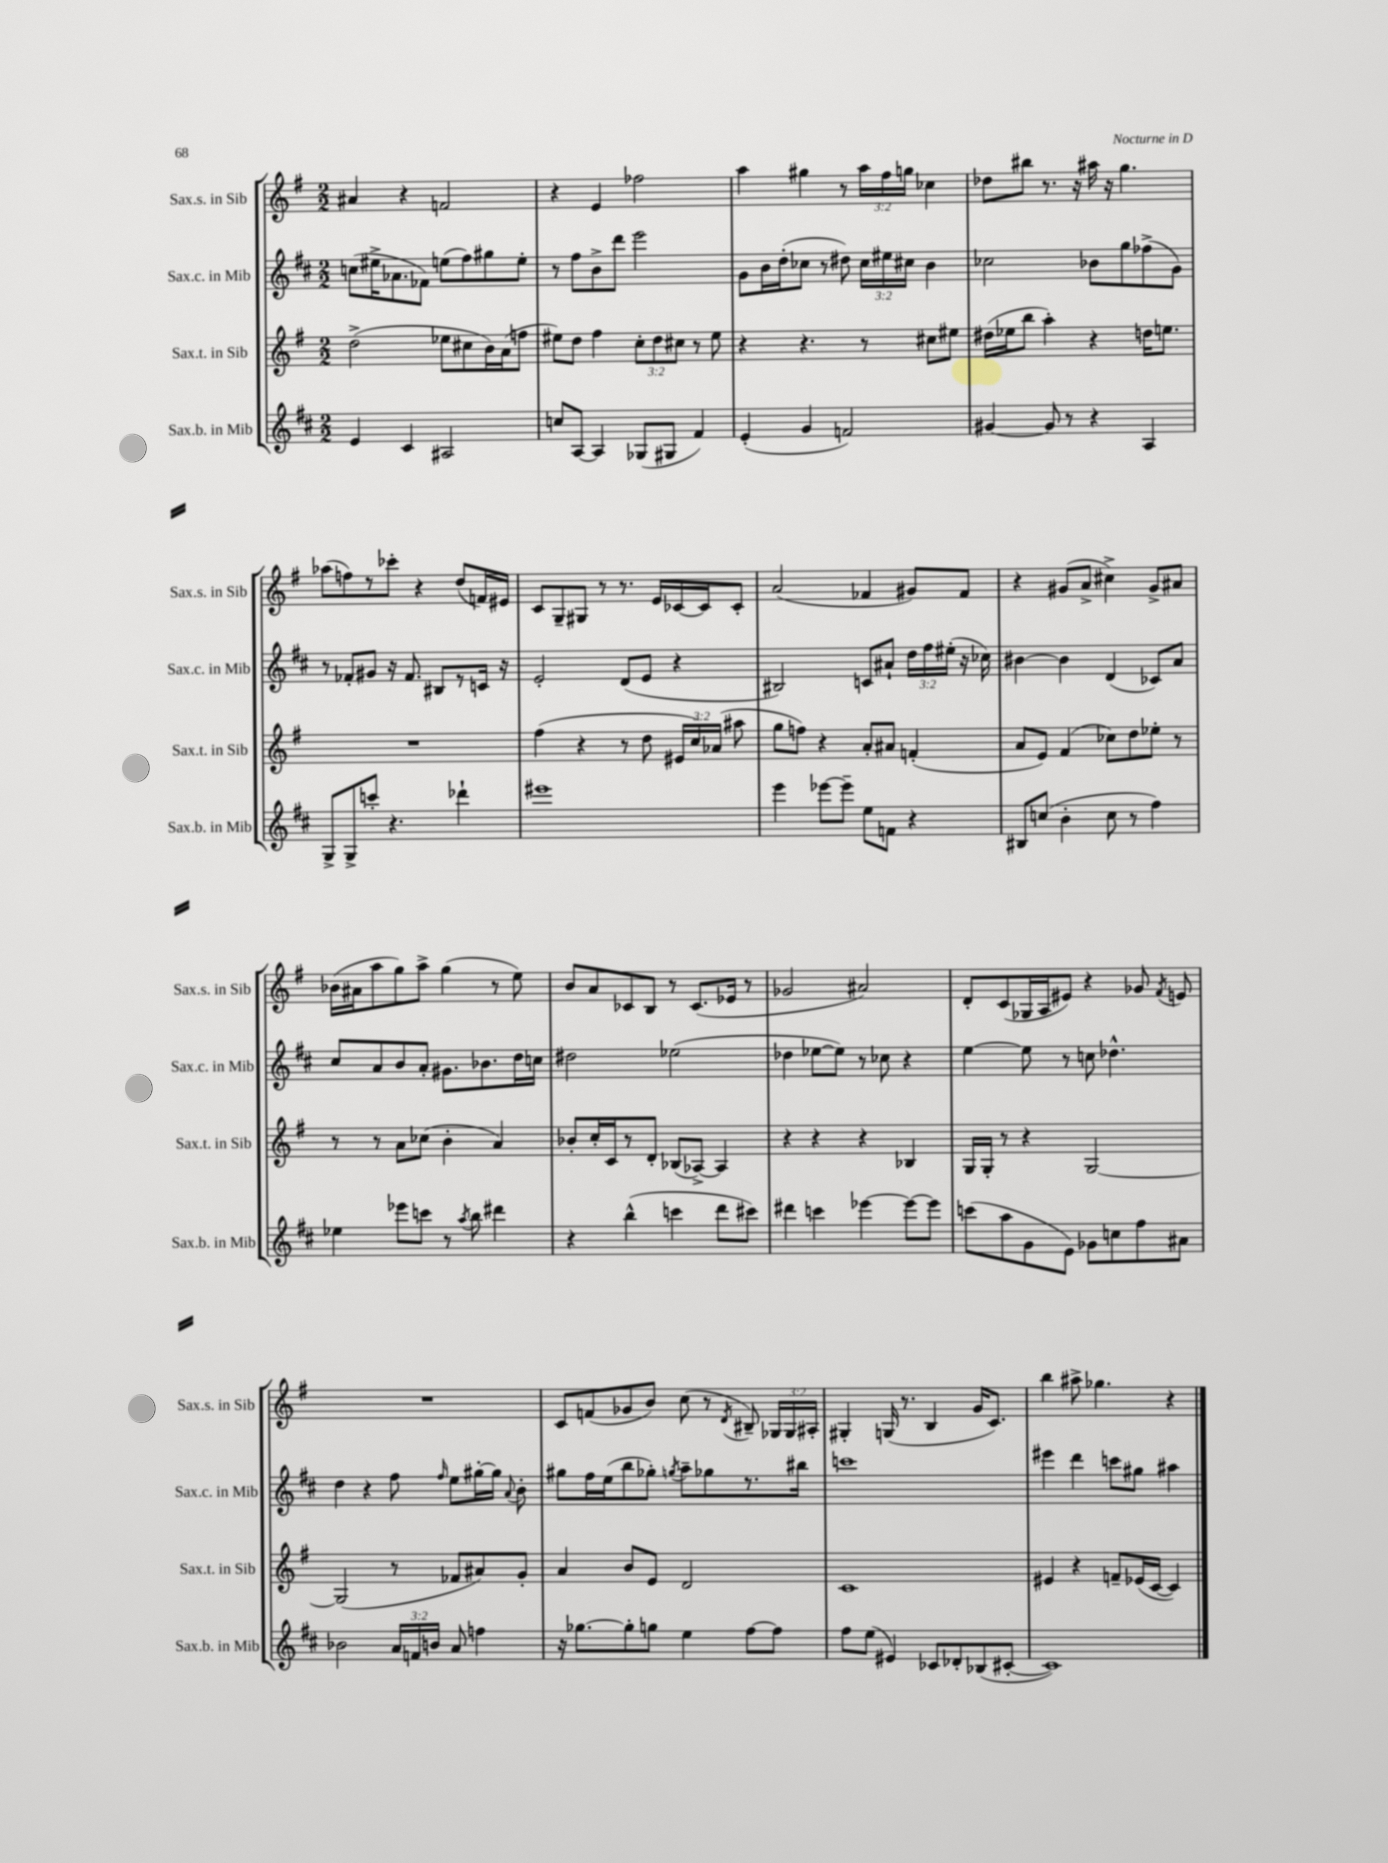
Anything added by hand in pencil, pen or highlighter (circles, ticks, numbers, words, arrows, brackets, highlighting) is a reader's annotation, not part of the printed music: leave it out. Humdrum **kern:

**kern	**kern	**kern	**kern
*staff4	*staff3	*staff2	*staff1
*clefG2	*clefG2	*clefG2	*clefG2
*k[f#c#]	*k[f#]	*k[f#c#]	*k[f#]
*M2/2	*M2/2	*M2/2	*M2/2
4e/	(2dd^\	(8cc\L	4a#/
.	.	16ee#^\K	.
.	.	8.a-\	.
4c#/	.	.	4r
.	.	8f-\J)	.
2A#/	8ee-\L	(8ee\L	2f/
.	8cc#\	8ff#\)	.
.	16b\L)	8gg#\	.
.	(16a\J	.	.
.	8ff\J	8ee'\J	.
=	=	=	=
8cc/L	8ee#\L)	8r	4r
[8A/J	8dd\J	8ff#\L	.
4A/]	4ff#\	8b^\	4e/
.	.	8ddd\J	.
(8G-/L	12cc'\L	2eee\	2ff-\
.	12dd\	.	.
8G#/J	.	.	.
.	12cc#\J	.	.
4f#/)	8r	.	.
.	8ee#\	.	.
=	=	=	=
(4e'/	4r	8g\L	4aa\
.	.	16b\L	.
.	.	(16dd'\J	.
4g/	4.r	8cc-\J	4gg#\
.	.	8r	.
2f/)	.	8dd#\)	8r
.	8r	24cc-\LL	24aa\LL
.	.	24ee#\	24ff#\
.	.	24cc#\JJ	24gg\JJ
.	8cc#\L	4b\	4cc-\
.	8ee#\J	.	.
=	=	=	=
[4g#/	(16dd#\LL	2cc-\	8dd-\L
.	16ee-\J	.	.
.	8bb\J	.	8bb#\J
8g#/]	4aa'\)	.	8.r
8r	.	.	.
.	.	.	16r
4r	4r	8b-\L	16aa#\
.	.	.	16r
.	.	8gg\	4.gg\
4A/	16dd\LK	(8ff-^\	.
.	8.ee\J	.	.
.	.	8g\J)	.
=	=	=	=
8G^/L	1r	8r	(8aa-\L
8G^/	.	8f-'/L	8ff\)
8ccc'/J	.	8g#/J	8r
4.r	.	16r	8ccc-'\J
.	.	8.f-/	.
.	.	.	4r
.	.	8B#/L	.
4ddd-`\	.	8r	(8dd/L
.	.	16c/Jk	16f/L)
.	.	16r	16e#/JJ
=	=	=	=
1eee#	(4ff#\	2e'/	8c/L
.	.	.	8G~/
.	4r	.	8G#/J
.	.	.	8r
.	8r	(8d/L	8.r
.	8dd\	8e/J	.
.	.	.	16e/LL
.	24e#/LL	4r	[16c-/
.	24cc/)	.	.
.	.	.	16c-/]J
.	(24a-/JJ	.	.
.	8aa#\	.	8c-'/J
=	=	=	=
4eee\	8gg\L	2B#/)	(2a/
.	8ff\J)	.	.
[8eee-\L	4r	.	.
8eee-~\]J	.	.	.
8ee\L	8a'/L	8c/L	4f-/
8f\J	8a#/J	8a#`/J	.
4r	(4f'/	24dd\LL	8g#/L)
.	.	24ff#\	.
.	.	(24ee#'\JJ	.
.	.	16r	8f-/J
.	.	16cc-\)	.
=	=	=	=
8B#/L	8a/L	[4b#\	4r
(8cc/J	8e/J)	.	.
4b'\	(4f#/	4b#\]	(8g#/L
.	.	.	8a^/J
8cc\	8cc-\L)	(4d/	4cc#^\)
8r	8dd\	.	.
4ff#\)	8ee-'\J	8c-/L)	8g#^/L
.	8r	8a/J	8a#/J
=	=	=	=
4ee-\	8r	8cc#/L	(16b-\LL
.	.	.	16a#\J
.	8r	8a/	8aa\
8eee-\L	8a\L	8b/	8gg\)
8ccc\J	(8cc-\J	8a'/J	8aa^\J
8r	4b'\	8.g#\L	(4gg\
8qaa/	.	.	.
8bb\	.	.	.
.	.	8.b-\	.
4ddd#\	4a/)	.	8r
.	.	16dd\L	8ee\)
.	.	16cc\JJ	.
=	=	=	=
4r	8b-'/L	2dd#\	8b/L
.	16cc'/L	.	8a/
.	16c/J	.	.
(4bb^^\	8r	.	8c-/
.	8d'/J	.	8B/J
4ccc\	(8B-/L	(2ee-\	8r
.	[8A-^/J)	.	(8.c-/L
8ddd\L	4A-/]	.	.
.	.	.	16e-/Jk
8ccc#\J)	.	.	8r
=	=	=	=
4ddd#\	4r	4dd-\	2g-/
4ccc\	4r	[8ee-\L	.
.	.	8ee-\]J)	.
[4eee-\	4r	8r	2a#/)
.	.	8cc-\	.
8eee-\_L	4B-/	4r	.
8eee-\]J	.	.	.
=	=	=	=
(8ccc\L	16G/LL	[4ee\	8d'/L
.	16G'/JJ	.	.
8aa\	8r	.	(8c/
8g\	4r	8ee\]	16G-/L
.	.	.	16A/J
8e\J)	.	8r	8e#/J)
8g-\L	[2G/	8cc\	4r
8cc\	.	4.dd-^^\	.
8ff#\	.	.	8g-/
.	.	.	8qf#/
8a#\J	.	.	8e/
=	=	=	=
2b-\	(2G/]	4dd\	1r
.	.	4r	.
24a/LL	8r	8ff#\	.
24f/	.	.	.
24b/JJ	.	.	.
.	.	16qqff#/	.
8a/	8f-/L	8ee\L	.
4ff\	8a#/)	[16gg#'\L	.
.	.	16gg#\]JJ	.
.	.	8qqa/	.
.	8g'/J	8b'\	.
=	=	=	=
16r	4a/	8gg#\L	8c/L
[8.gg-\L	.	.	.
.	.	16ff#\L	(8f/
.	.	(16ee\J	.
8gg-'\]	8b/L	8bb\	8g-/
8gg\J	8e/J	8gg-'\J)	8b/J)
.	.	8qgg/	.
4ee\	2d/	8aa~\L	(8cc\
.	.	8gg-\	8r
.	.	.	8qd/
[8ff#\L	.	8.r	8B#~/)
8ff#\]J	.	.	24G-/LL
.	.	.	24G-/
.	.	16bb#\Jk	.
.	.	.	24A#'/JJ
=	=	=	=
8ff#\L	1c	1ccc	4G#'/
(8ee\J	.	.	.
4e#/)	.	.	(16G/
.	.	.	8.r
8c-/L	.	.	4B/
8d-'/	.	.	.
(8B-/	.	.	16g/LK
.	.	.	8.c/J)
[8c#'/J	.	.	.
=	=	=	=
1c#])	4e#/	4eee#\	4bb\
.	4r	4ddd\	8aa#^\
.	.	.	4.gg-\
.	8f~/L	8ccc\L	.
.	(16e-/L	8gg#\J	.
.	[16c/JJ	.	.
.	4c/])	4aa#\	4r
==	==	==	==
*-	*-	*-	*-
